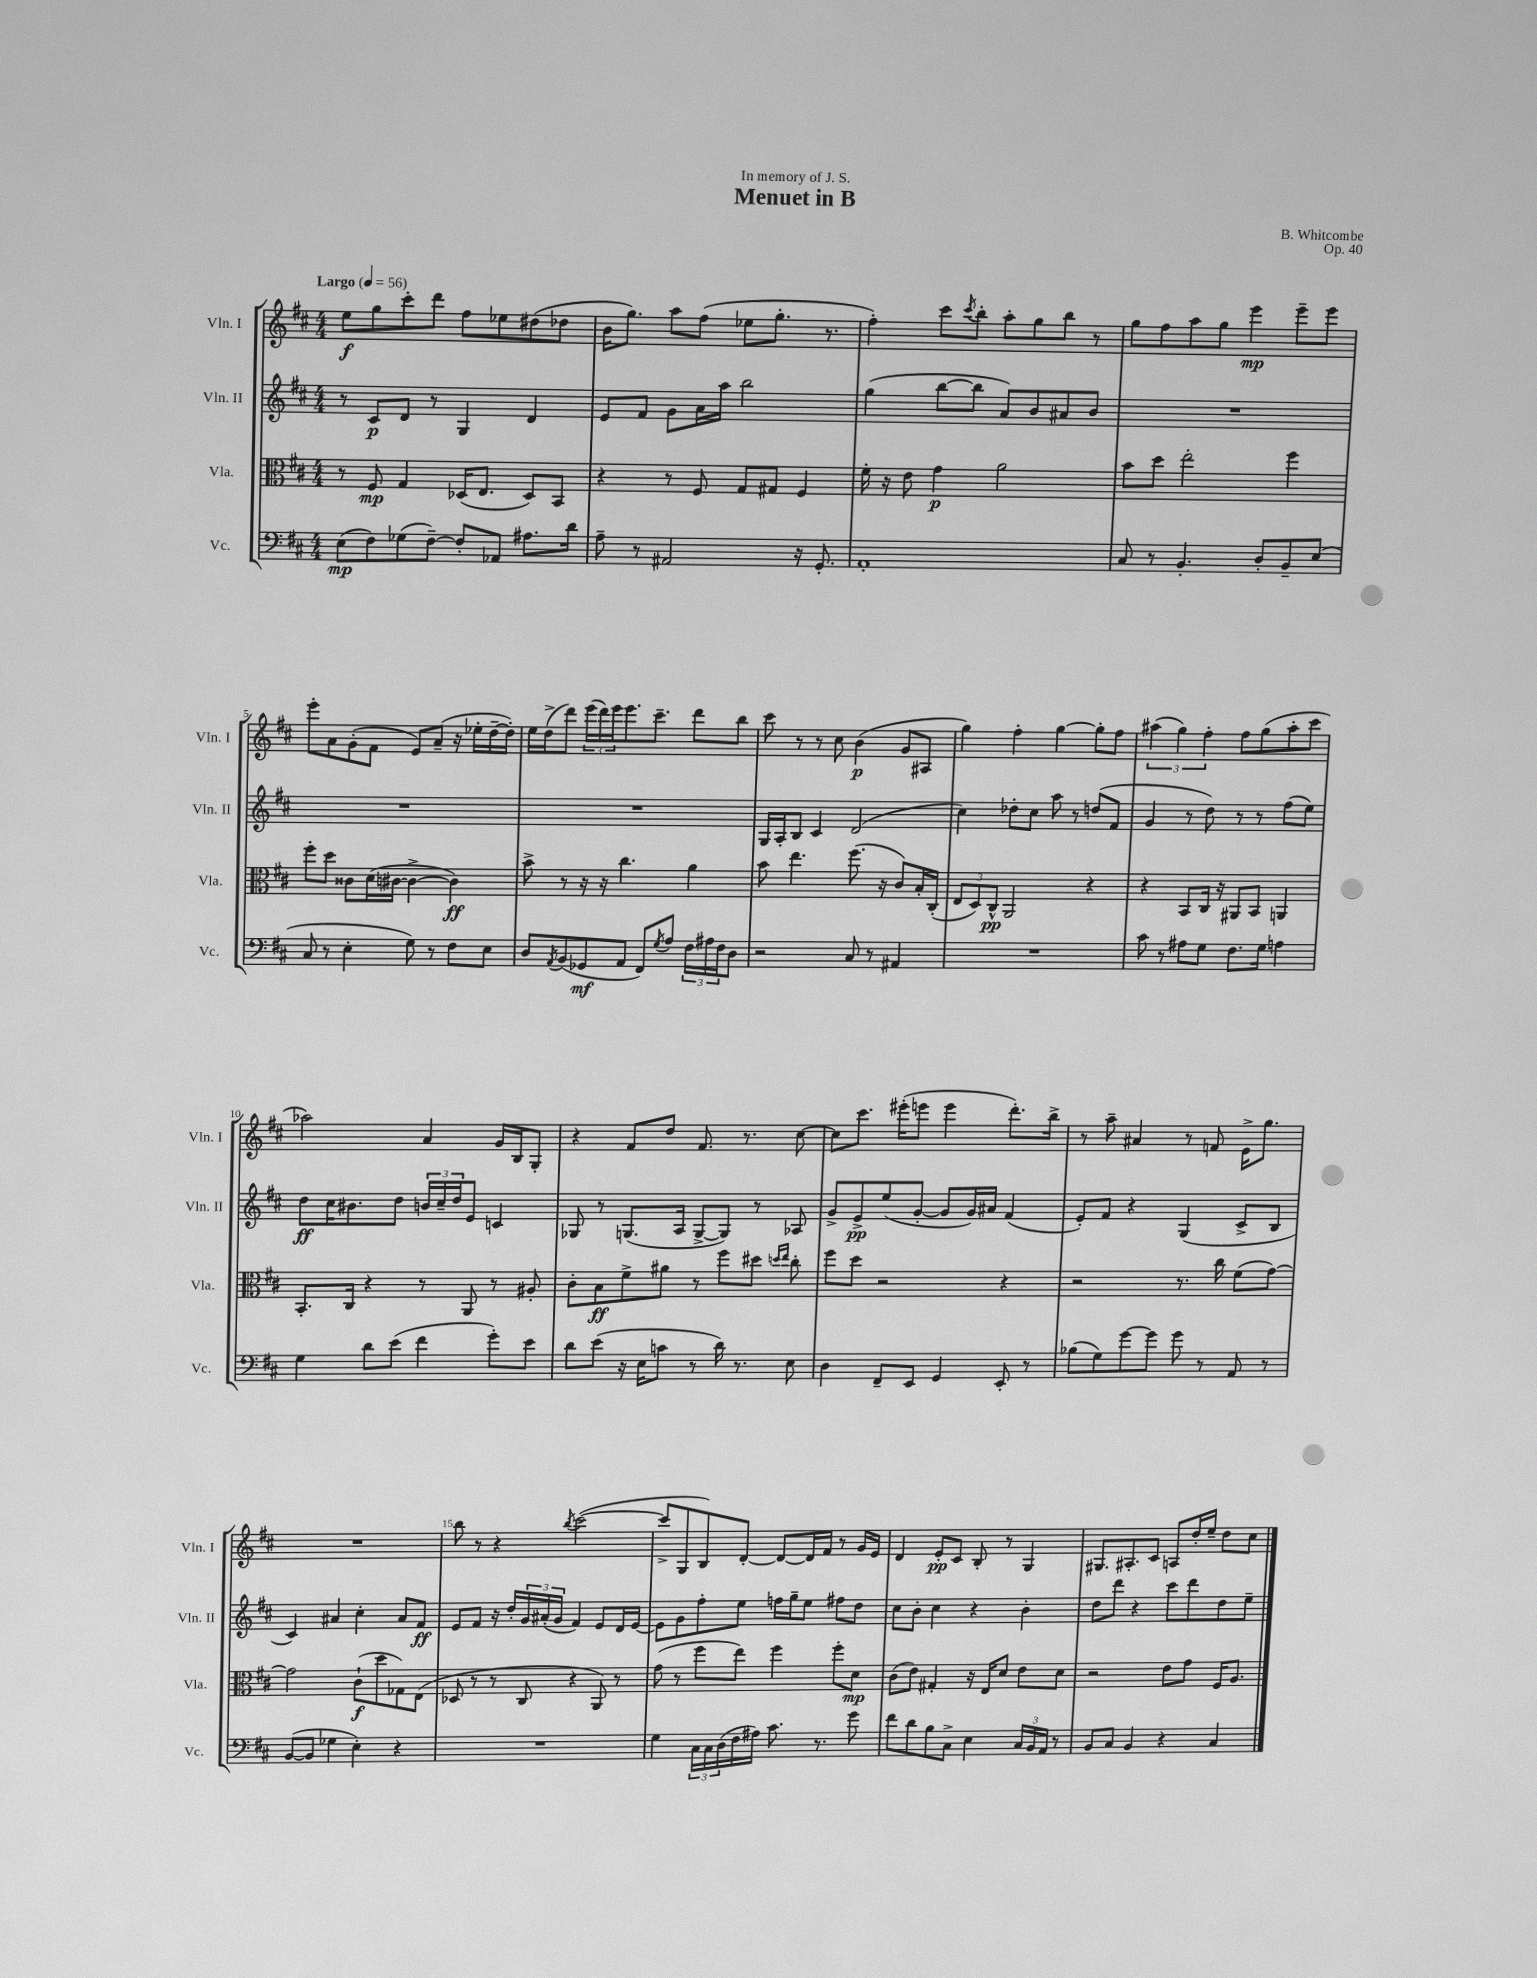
\header { title = "Menuet in B" composer = "B. Whitcombe" dedication = "In memory of J. S." opus = "Op. 40" }
<<
\new StaffGroup <<
\new Staff = "s0" \with { instrumentName = "Vln. I" shortInstrumentName = "Vln. I" } {
    \clef treble \key d \major \numericTimeSignature \time 4/4 \tempo "Largo" 4 = 56
    e''8\f g''8 cis'''8-. d'''8 fis''8 ees''8 dis''8( des''8 |
    b'16 g''8.) a''8 fis''8( ees''8 g''8.-. r8. |
    fis''4-.) cis'''8 \acciaccatura { cis'''8 } b''8-. a''8-. g''8 b''8 r8 |
    g''8 fis''8 a''8 g''8 e'''4\mp e'''8-- e'''8 |
    e'''8-. a'8 g'8-.( fis'8 e'8) a'8--( r16 ees''16-. d''16~-- d''16-.) |
    e''16 d''16->( d'''8) \tuplet 3/2 { e'''16( d'''16) e'''16 } e'''8. cis'''8.-- d'''8 b''8 |
    cis'''8 r8 r8 cis''8 b'4\p( g'8 ais8 |
    g''4) fis''4-. g''4~ g''8-. fis''8 |
    \tuplet 3/2 { ais''4( g''4) fis''4-. } fis''8 g''8( ais''8-. cis'''8 |
    aes''2) a'4 g'16 b16 g8-. |
    r4 fis'8 d''8 fis'8. r8. cis''8~ |
    cis''8 cis'''8. eis'''16-.( e'''8 e'''4 d'''8.-.) b''16-> |
    r8 a''8-- ais'4 r8 f'8 e'16-> g''8. |
    R1 |
    b''8 r8 r4 \acciaccatura { b''8 } cis'''2~( |
    cis'''8-> g8 b8) d'8~-. d'8~ d'16 fis'16 r8 g'16 e'16 |
    d'4 e'8-.\pp cis'8 b8-. r8 g4 |
    gis8. ais8.-. cis'8 a8 d''16-. e''16-- d''8 cis''8 \bar "|." |
}
\new Staff = "s1" \with { instrumentName = "Vln. II" shortInstrumentName = "Vln. II" } {
    \clef treble \key d \major \numericTimeSignature \time 4/4
    r8 cis'8\p d'8 r8 g4 d'4 |
    e'8 fis'8 g'8 a'16 a''16 b''2 |
    g''4( b''8~ b''8 a'8) b'8 ais'8 b'8 |
    R1 |
    R1 |
    R1 |
    g16 a16-. b8 cis'4 d'2( |
    cis''4) des''8-. cis''8 a''8 r8 d''8( fis'8 |
    g'4 r8 d''8) r8 r8 fis''8( e''8) |
    d''8\ff cis''16 bis'8. d''8 \tuplet 3/2 { b'16 cis''16-- d''16 } e'8 c'4 |
    ges8 r8 g8.( a16 g8~-> g8) r8 aes8 |
    g'8-> e'8->\pp e''8( g'8~-. g'8 g'16) ais'16 fis'4( |
    e'8-.) fis'8 r4 g4( cis'8-> b8 |
    cis'4) ais'4 cis''4-. ais'8 fis'8\ff |
    e'8 fis'8 r16 d''16-. \tuplet 3/2 { g'16 ais'16-.( g'16 } fis'4) e'8 d'16 e'16~ |
    e'8 g'8 fis''8-. e''8 f''16 g''16-- e''8 fis''8 d''8 |
    cis''8 b'8-. cis''4 r4 b'4-. |
    d''8 d'''8 r4 cis'''8 d'''8 d''8 e''8-- \bar "|." |
}
\new Staff = "s2" \with { instrumentName = "Vla." shortInstrumentName = "Vla." } {
    \clef alto \key d \major \numericTimeSignature \time 4/4
    r8 fis8\mp g4 des16( e8. des8) b,8 |
    r4 r8 fis8 g8 gis8 fis4 |
    fis'16-. r16 e'8 g'4\p a'2 |
    b'8 d''8 e''2-. fis''4 |
    fis''8-. d''8 cisis'8 d'16( cis'16~ cis'4~-> cis'4\ff) |
    b'8-> r8 r16 r16 cis''4. a'4 |
    b'8 e''4. fis''8.( r16 cis'8) b16-. cis16-.( |
    \tuplet 3/2 { e8 d8) cis8-^\pp } a,2 r4 |
    r4 b,8 cis16 r16 ais,8 b,8 a,4 |
    b,8.-. cis16 r4 r8 a,8 r8 ais8-. |
    cis'8-. b8\ff fis'8-> ais'8 r8 fis''8 dis''8 \grace { d''16 e''16 } cis''8-. |
    fis''8 d''8 r2 r4 |
    r2 r8. cis''16 fis'8( g'8~) |
    g'2 cis'8-!\f( d''8 ges8) e8( |
    des8 r8 r8 cis8 r4 a,8) r8 |
    g'8( r8 fis''8 e''8) fis''4 fis''8-. d'8\mp |
    cis'8( e'8) gis4-. r16 e16 d'8 e'8 d'8 |
    r2 e'8 g'8 fis16 a8. \bar "|." |
}
\new Staff = "s3" \with { instrumentName = "Vc." shortInstrumentName = "Vc." } {
    \clef bass \key d \major \numericTimeSignature \time 4/4
    e8\mp( fis8) ges8( fis8~--) fis8-. aes,8 ais8. d'16 |
    a8-- r8 ais,2 r16 g,8.-. |
    a,1-. |
    cis8 r8 b,4.-. d8-. b,8-- e8( |
    cis8 r8 e4-. g8) r8 fis8 e8 |
    d8 \acciaccatura { a,8 } b,8( ges,8\mf a,8 fis,8) \acciaccatura { g8 } a8 \tuplet 3/2 { fis16 ais16 fis16 } d8 |
    r2 cis8 r8 ais,4 |
    R1 |
    cis'8 r8 ais8 g8 fis8. g16 a4 |
    g4 d'8 e'8( fis'4 g'8-.) e'8 |
    d'8 e'8( r16 e16 c'8 r8 d'16) r8. e8 |
    d4 fis,8-- e,8 g,4 e,8-. r8 |
    bes8( g8) g'8~ g'8 g'8 r8 a,8 r8 |
    b,8~( b,8 ges4 e4-.) r4 |
    R1 |
    g4 \tuplet 3/2 { cis16 cis16 d16( } fis16 ais16) cis'8. r8. g'8 |
    fis'8 d'8 b8 cis8-> e4 \tuplet 3/2 { cis16 b,16 a,16 } r8 |
    b,8 cis8 b,4 r4 cis4 \bar "|." |
}
>>
>>
\layout { \context { \Score \override BarNumber.break-visibility = ##(#f #t #t) barNumberVisibility = #(every-nth-bar-number-visible 5) } }
